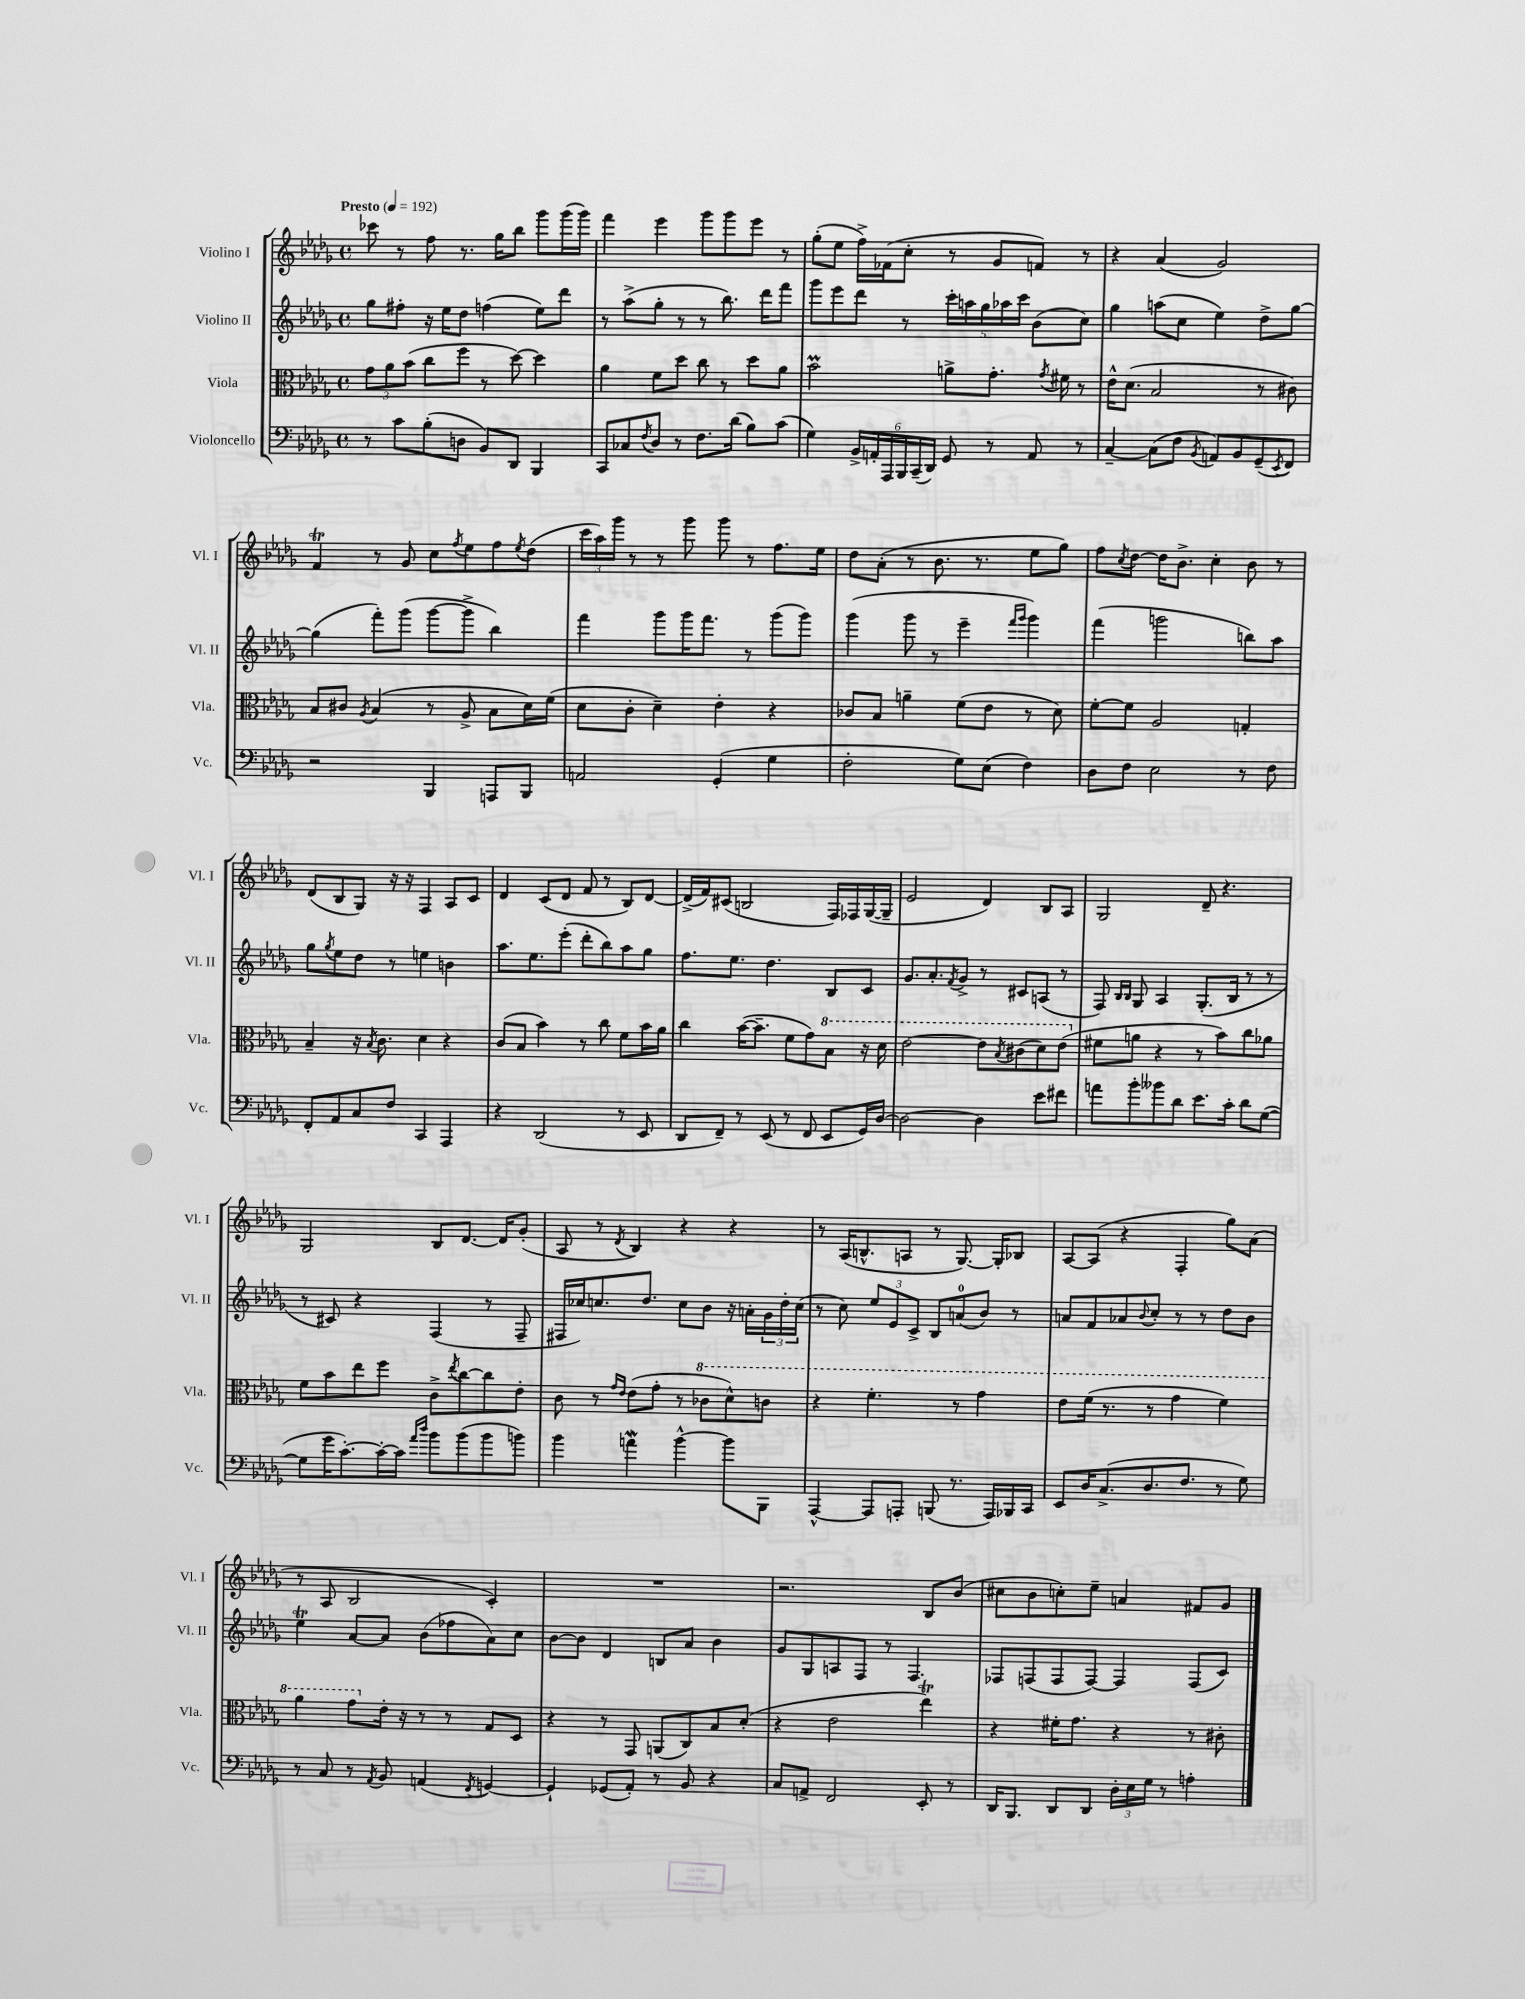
<<
\new StaffGroup <<
\new Staff = "s0" \with { instrumentName = "Violino I" shortInstrumentName = "Vl. I" } {
    \clef treble \key des \major \defaultTimeSignature \time 4/4 \tempo "Presto" 4 = 192
    ces'''8 r8 f''8 r8. ges''16 bes''8 ges'''8 ges'''16( ges'''16) |
    f'''4 ees'''4 ges'''8 ges'''8 ees'''8 r8 |
    ges''8-.( ees''8 f''16->) fes'16( c''8-. r8 ges'8 f'8) r8 |
    r4 aes'4( ges'2) |
    f'4\trill r8 ges'8 c''8 \acciaccatura { f''8 } ees''8 f''8 \acciaccatura { ees''8 } des''8( |
    \tuplet 3/2 { c'''16 aes''16) ges'''16 } r8 r8 ges'''8 ges'''8 r8 f''8. ees''16 |
    des''8 aes'8-.( r8 bes'8. r8. ees''8 ges''8) |
    f''8 \acciaccatura { c''8 } des''8~ des''16 bes'8.-> c''4-. bes'8 r8 |
    des'8( bes8 ges8) r16 r16 f4 aes8 c'8 |
    des'4 c'8( des'8 f'8 r8 bes8) des'8~ |
    des'16->( f'16) cis'8( b2 f16) fes16 ges16~( ges16-- |
    ees'2 des'4) bes8 aes8 |
    ges2 des'8-- r4. |
    ges2 bes8 des'8.~ des'16 ges'8-.( |
    aes8 r8 \acciaccatura { des'8 } bes4) r4 r4 |
    r8 aes16( b8.-^ a8 r8 ges8.~) ges16-. bes8 |
    aes8~ aes8( r4 f4-. ges''8) aes'8( |
    r8 aes8 bes2 c'4-.) |
    R1 |
    r2. bes8 bes'8( |
    cis''8 bes'8 c''8-.) ees''8-- a'4 fis'8 ges'8 \bar "|." |
}
\new Staff = "s1" \with { instrumentName = "Violino II" shortInstrumentName = "Vl. II" } {
    \clef treble \key des \major \defaultTimeSignature \time 4/4
    ges''8 fis''8-. r16 ees''16 des''8 f''4( ees''8) des'''8 |
    r8 aes''8->( ges''8-. r8 r8 bes''8.) des'''16 f'''8 |
    ges'''8 ees'''8 des'''8 r8 \tuplet 5/4 { c'''16-. a''16 ges''16 aes''16 c'''16 } bes'8( c''8) |
    ges''4 a''8( c''8 ees''4) des''8-> ges''8~ |
    ges''4( f'''8-.) ges'''8( ges'''8~ ges'''8-> bes''4) |
    f'''4 ges'''8 ges'''16 f'''8. r8 ges'''8( ges'''8) |
    ges'''4( ges'''8 r8 ees'''4-- \grace { f'''16 ges'''16 } ges'''4) |
    f'''4( g'''2 b''8) aes''8 |
    ges''8 \acciaccatura { ges''8 } ees''8 des''8 r8 e''4 b'4 |
    aes''8. ees''8. ees'''8-.( des'''8-. bes''8) aes''8 ges''8 |
    f''8. ees''8. des''4. bes8 c'8 |
    ges'8. aes'8.-. \acciaccatura { f'8 } ges'8-> r8 cis'8 a8( r8 |
    f8) \grace { bes16 bes16 } ges8 aes4 ges8.-.( bes16 r8 r8 |
    r8 cis'8) r4 f4( r8 f8-- |
    fis16 ces''16) c''8. des''8. c''8 bes'8 r16 a'16-. \tuplet 3/2 { ges'16 des''16-. c''16( } |
    r8 c''8) \tuplet 3/2 { ees''8 ees'8 c'8-> } bes8 a'8-0( bes'8) r8 |
    a'8 f'8 aes'8 \appoggiatura { bes'8 } c''8-. r8 r8 des''8 bes'8 |
    ees''4\trill aes'8~ aes'8 bes'8( fes''8 aes'8) c''8 |
    bes'8~ bes'8 des'4 b8 aes'8 bes'4 |
    ges'8 ges8 a8 f8 r8 f4. |
    fes8 f8( f8 f8~) f4 f8( c'8) \bar "|." |
}
\new Staff = "s2" \with { instrumentName = "Viola" shortInstrumentName = "Vla." } {
    \clef alto \key des \major \defaultTimeSignature \time 4/4
    \tuplet 3/2 { ges'8 aes'8 bes'8( } c''8 f''8 r8 des''8~) des''4 |
    aes'4 f'8 des''8 c''8 r8 des''8 aes'8 |
    bes'2\prall a'8-> ges'8.-. \acciaccatura { ges'8 } fis'16 r8 |
    ees'16-^ des'8.( bes2 r8 cis'8) |
    bes8 cis'8 \acciaccatura { aes8 } bes4( r8 aes8-> bes8 des'16) f'16( |
    des'8 c'8-. des'4--) ees'4-. r4 |
    ces'8 bes8 a'4-- f'8( ees'8 r8 des'8) |
    f'8~-. f'8 aes2 g4-. |
    bes4-- r16 \acciaccatura { bes8 } c'8. des'4 r4 |
    c'8( bes8 bes'4) r8 c''8 f'8 bes'16 aes'16 |
    c''4 bes'16~( bes'8.-- f'8 ges'8) \ottava #1 bes'8 r16 des''16 |
    ees''2~ ees''8 \acciaccatura { bes'8 } cis''8( des''8) ees''8( \ottava #0 |
    fis'8 a'8 r4 r8 bes'8) c''8 aes'8 |
    f'8 bes'8 ees''8 f''8 c'8-> \acciaccatura { ees''8 } c''8~ c''8 ees'8-. |
    c'8 r8 \grace { ges'16 ees'16 } ees'8( ges'8-. r8 \ottava #1 ces''8 des''8-^) c''8 |
    r4 f''4.-. r8 ges''4 |
    ees''8 f''16( r8. r8 ges''4 f''4) |
    aes''4 ges''8 \ottava #0 ees'16-. r16 r8 r8 ges8 des8 |
    r4 r8 ges,8 a,8( c8) bes8 des'8-.( |
    r4 ees'2 ees''4\trill) |
    r4 fis'16-. ges'8. r4 r8 cis'8-. \bar "|." |
}
\new Staff = "s3" \with { instrumentName = "Violoncello" shortInstrumentName = "Vc." } {
    \clef bass \key des \major \defaultTimeSignature \time 4/4
    r8 c'8 bes8-.( d8 bes,8) des,8 bes,,4 |
    c,8 ces8 \acciaccatura { f8 } des8 r8 f8. des'16( bes8) c'8( |
    ges4) \tuplet 6/4 { bes,16-> a,16-. aes,,16 bes,,16 c,16--( des,16) } ges,8 r8 a,8 r8 |
    c4~-- c8( f8 \acciaccatura { bes,8 } a,8) bes,8 ges,8--( \acciaccatura { ees,8 } f,8) |
    r2 bes,,4 a,,8 bes,,8 |
    a,2 ges,4-.( ges4 |
    f2-. ges8) ees8( f4) |
    des8 f8 ees2 r8 f8 |
    f,8-. aes,8 c8 f8 c,4 aes,,4 |
    r4 des,2( r8 ees,8 |
    des,8 f,8--) r8 ees,8( r8 f,8 ees,8 ges,16) des16~ |
    des2~ des4 ees'8 fis'8 |
    a'8 bes'8-. beses'8 des'8 ees'8. c'16-. des'8 ges8~( |
    ges8 ges'16 c'8.~-.) c'16~-. c'16 \grace { aes'16 des''16 } bes'8 bes'8( bes'8 b'8) |
    bes'4 a'4\mordent bes'4~-^ bes'8 bes,,8 |
    aes,,4~-^ aes,,8 a,,8-. b,,8( r8. a,,16) bes,,16 c,16 |
    ees,8 des16 c8.->( des8. f8. r8 ges8) |
    r8 c8 r8 \acciaccatura { aes,8 } bes,8 a,4( \acciaccatura { f,8 } g,4~) |
    g,4-! ges,8( aes,8-.) r8 bes,8 r4 |
    c8 a,8-> f,2 ees,8-. r8 |
    des,16 bes,,8. des,8 des,8 \tuplet 3/2 { des16-. ees16 ges16 } r8 a4-. \bar "|." |
}
>>
>>
\layout { \context { \Score \remove "Bar_number_engraver" } }
